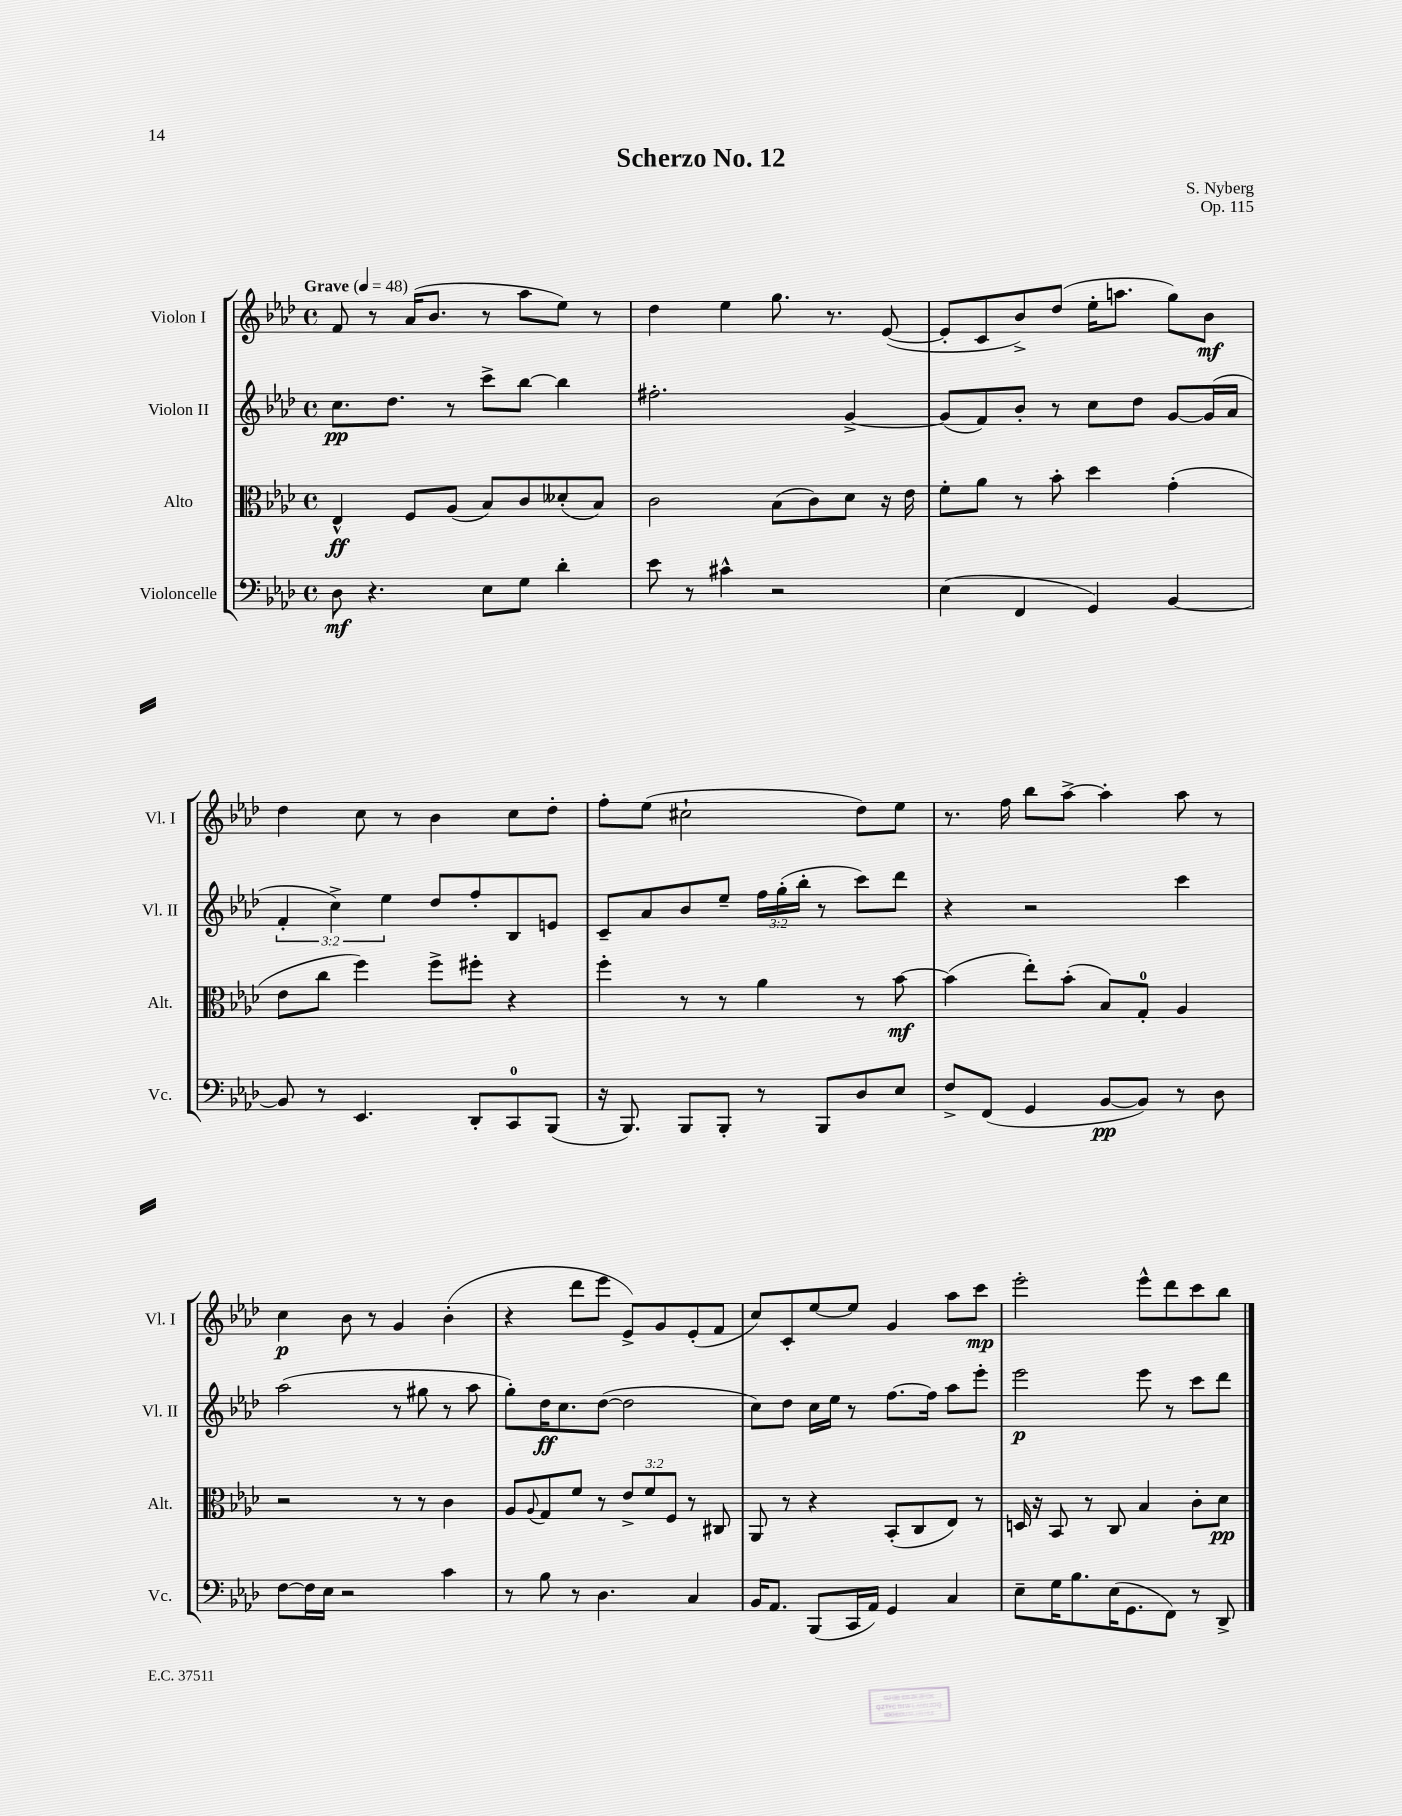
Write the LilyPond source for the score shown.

\header { title = "Scherzo No. 12" composer = "S. Nyberg" opus = "Op. 115" }
<<
\new StaffGroup <<
\new Staff = "s0" \with { instrumentName = "Violon I" shortInstrumentName = "Vl. I" } {
    \clef treble \key aes \major \defaultTimeSignature \time 4/4 \tempo "Grave" 4 = 48
    f'8 r8 aes'16( bes'8. r8 aes''8 ees''8) r8 |
    des''4 ees''4 g''8. r8. ees'8~( |
    ees'8-. c'8 bes'8->) des''8( ees''16-. a''8. g''8) bes'8\mf |
    des''4 c''8 r8 bes'4 c''8 des''8-. |
    f''8-. ees''8( cis''2-! des''8) ees''8 |
    r8. f''16 bes''8 aes''8~-> aes''4-. aes''8 r8 |
    c''4\p bes'8 r8 g'4 bes'4-.( |
    r4 des'''8 ees'''8 ees'8->) g'8 ees'8-.( f'8 |
    c''8) c'8-. ees''8~ ees''8 g'4 aes''8 c'''8\mp |
    ees'''2-. ees'''8-^ des'''8 c'''8 bes''8 \bar "|." |
}
\new Staff = "s1" \with { instrumentName = "Violon II" shortInstrumentName = "Vl. II" } {
    \clef treble \key aes \major \defaultTimeSignature \time 4/4 \override Staff.TupletNumber.text = #tuplet-number::calc-fraction-text
    c''8.\pp des''8. r8 c'''8-> bes''8~ bes''4 |
    fis''2.-. g'4~-> |
    g'8( f'8) bes'8-. r8 c''8 des''8 g'8~ g'16( aes'16 |
    \tuplet 3/2 { f'4-. c''4->) ees''4 } des''8 f''8-. bes8 e'8 |
    c'8-- aes'8 bes'8 ees''8-- \tuplet 3/2 { f''16 g''16-.( bes''16-. } r8 c'''8) des'''8 |
    r4 r2 c'''4 |
    aes''2( r8 gis''8 r8 aes''8 |
    g''8-.) des''16\ff c''8. des''8~( des''2 |
    c''8) des''8 c''16 ees''16 r8 f''8.~ f''16 aes''8 ees'''8-. |
    ees'''2\p ees'''8 r8 c'''8 des'''8 \bar "|." |
}
\new Staff = "s2" \with { instrumentName = "Alto" shortInstrumentName = "Alt." } {
    \clef alto \key aes \major \defaultTimeSignature \time 4/4 \override Staff.TupletNumber.text = #tuplet-number::calc-fraction-text
    ees4-^\ff f8 aes8( bes8) c'8 deses'8-.( bes8) |
    c'2 bes8( c'8) des'8 r16 ees'16 |
    f'8-. aes'8 r8 bes'8-. des''4 g'4-.( |
    ees'8 c''8 f''4) f''8-> fis''8-. r4 |
    f''4-. r8 r8 aes'4 r8 bes'8~\mf |
    bes'4( ees''8-.) bes'8-.( bes8) g8-0-. aes4 |
    r2 r8 r8 c'4 |
    aes8 \appoggiatura { aes8 } g8 f'8 r8 \tuplet 3/2 { ees'8-> f'8 f8 } r8 cis8 |
    aes,8 r8 r4 bes,8-.( c8 ees8) r8 |
    d16 r16 bes,8 r8 c8 bes4 c'8-. des'8\pp \bar "|." |
}
\new Staff = "s3" \with { instrumentName = "Violoncelle" shortInstrumentName = "Vc." } {
    \clef bass \key aes \major \defaultTimeSignature \time 4/4
    des8\mf r4. ees8 g8 des'4-. |
    ees'8 r8 cis'4-^ r2 |
    ees4( f,4 g,4) bes,4~ |
    bes,8 r8 ees,4. des,8-. c,8-0 bes,,8( |
    r16 bes,,8.) bes,,8 bes,,8-. r8 bes,,8 des8 ees8 |
    f8-> f,8( g,4 bes,8~\pp bes,8) r8 des8 |
    f8~ f16 ees16 r2 c'4 |
    r8 bes8 r8 des4. c4 |
    bes,16 aes,8. bes,,8( c,16 aes,16) g,4 c4 |
    ees8-- g16 bes8. ees16( g,8. f,8) r8 des,8-> \bar "|." |
}
>>
>>
\layout { \context { \Score \remove "Bar_number_engraver" } }
